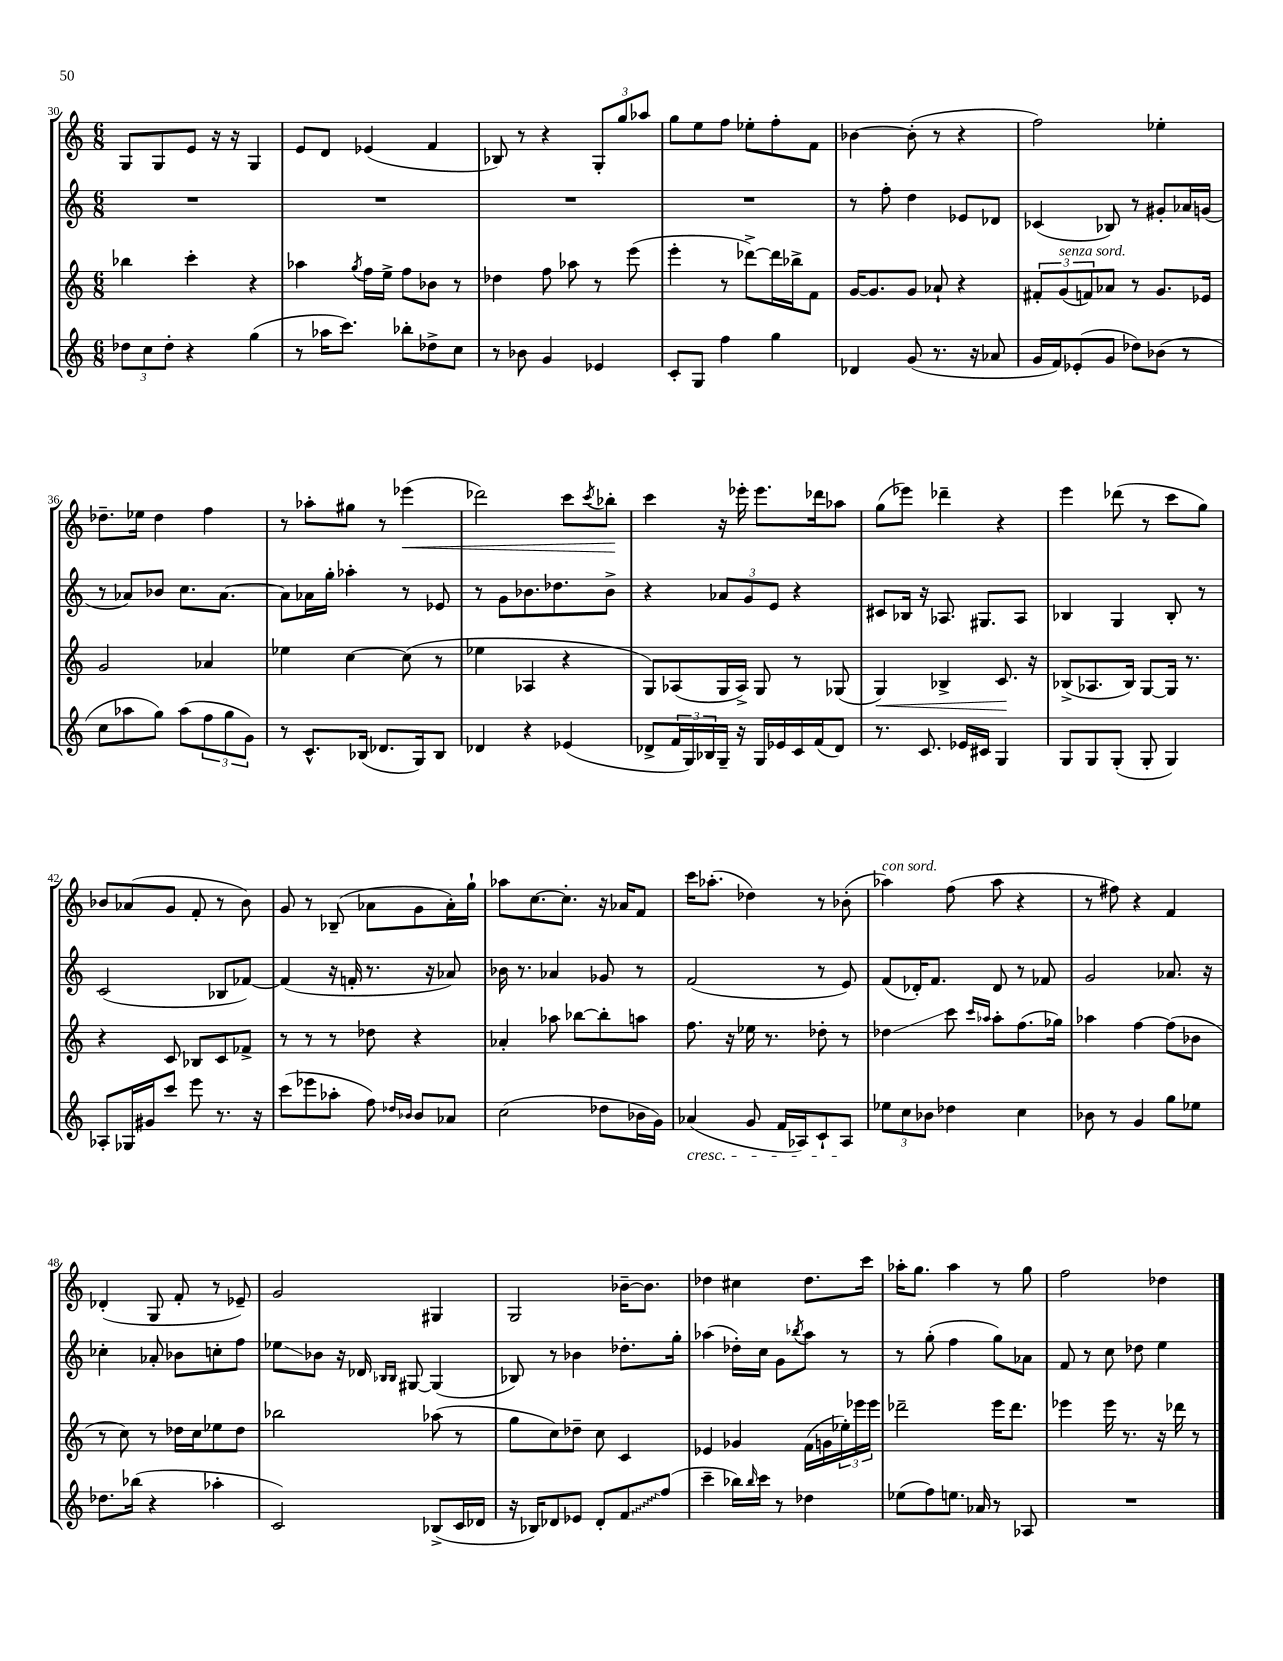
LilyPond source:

<<
\new StaffGroup <<
\new Staff = "s0" {
    \clef treble \key c \major \numericTimeSignature \time 6/8
    g8 g8 e'8 r16 r16 g4 |
    e'8 d'8 ees'4( f'4 |
    bes8) r8 r4 \tuplet 3/2 { g8-. g''8 aes''8 } |
    g''8 e''8 f''8 ees''8-. f''8-. f'8 |
    bes'4~ bes'8-.( r8 r4 |
    f''2) ees''4-. |
    des''8.-- ees''16 des''4 f''4 |
    r8 aes''8-. gis''8 r8 ees'''4\<( |
    des'''2) c'''8 \acciaccatura { c'''8 } bes''8-.\! |
    c'''4 r16 ees'''16-. ees'''8. des'''16 aes''8 |
    g''8( ees'''8) des'''4-- r4 |
    e'''4 des'''8( r8 c'''8 g''8) |
    bes'8 aes'8( g'8 f'8-. r8 bes'8) |
    g'8 r8 bes8--( aes'8 g'8 aes'16-.) g''16-! |
    aes''8 c''8.~ c''8.-. r16 aes'16 f'8 |
    c'''16 aes''8.-.( des''4) r8 bes'8-.( |
    aes''4^\markup { \italic "con sord." }) f''8( aes''8 r4 |
    r8 fis''8) r4 f'4 |
    des'4-.( g8 f'8-. r8 ees'8--) |
    g'2 gis4 |
    g2 bes'16~-- bes'8. |
    des''4 cis''4 des''8. c'''16 |
    aes''16-. g''8. aes''4 r8 g''8 |
    f''2 des''4 \bar "|." |
}
\new Staff = "s1" {
    \clef treble \key c \major \numericTimeSignature \time 6/8
    R2. |
    R2. |
    R2. |
    R2. |
    r8 f''8-. d''4 ees'8 des'8 |
    ces'4( bes8) r8 gis'8-. aes'16 g'16( |
    r8 aes'8) bes'8 c''8. aes'8.~ |
    aes'8 aes'16 g''16-. aes''4-. r8 ees'8 |
    r8 g'8 bes'8. des''8. bes'8-> |
    r4 \tuplet 3/2 { aes'8 g'8 e'8 } r4 |
    cis'8 bes16 r16 aes8. gis8. aes8 |
    bes4 g4 bes8-. r8 |
    c'2( bes8 fes'8~) |
    fes'4( r16 f'16-. r8. r16 aes'8) |
    bes'16 r8. aes'4 ges'8 r8 |
    f'2( r8 e'8) |
    f'8( des'16-.) f'8. des'8 r8 fes'8 |
    g'2 aes'8. r16 |
    ces''4-. aes'8-. bes'8 c''8-. f''8 |
    ees''8\glissando bes'8 r16 des'16 \grace { bes16 bes16 } gis8~ gis4( |
    bes8) r8 bes'4 des''8.-. g''16-. |
    aes''4( des''16-.) c''16 g'8 \acciaccatura { bes''8 } aes''8 r8 |
    r8 g''8-.( f''4 g''8) aes'8 |
    f'8 r8 c''8 des''8 e''4 \bar "|." |
}
\new Staff = "s2" {
    \clef treble \key c \major \numericTimeSignature \time 6/8
    bes''4 c'''4-. r4 |
    aes''4 \acciaccatura { g''8 } f''16 e''16-> f''8 bes'8 r8 |
    des''4 f''8 aes''8 r8 e'''8( |
    e'''4-. r8 des'''8~->) des'''16 bes''16-> f'8 |
    g'16~ g'8. g'8 aes'8-! r4 |
    \tuplet 3/2 { fis'8-. g'8^\markup { \italic "senza sord." }( f'8) } aes'8 r8 g'8. ees'16 |
    g'2 aes'4 |
    ees''4 c''4~ c''8( r8 |
    ees''4 aes4 r4 |
    g8) aes8( g16 aes16->) g8 r8 ges8( |
    g4\<) bes4-> c'8.\! r16 |
    bes8->( aes8. bes16) g8~ g16 r8. |
    r4 c'8 bes8 c'8 fes'8-> |
    r8 r8 r8 des''8 r4 |
    aes'4-. aes''8 bes''8~ bes''8-. a''8 |
    f''8. r16 ees''16 r8. des''8-. r8 |
    des''4\glissando c'''8 \grace { c'''16 aes''16 } aes''8-. f''8.( ges''16) |
    aes''4 f''4~ f''8( bes'8 |
    r8 c''8) r8 des''16 c''16 ees''8 des''8 |
    bes''2 aes''8( r8 |
    g''8 c''8) des''8-- c''8 c'4 |
    ees'4 ges'4 f'16( g'16 \tuplet 3/2 { ees''16-.) ees'''16 ees'''16 } |
    des'''2-- e'''16 des'''8. |
    ees'''4 ees'''16 r8. r16 des'''16 r8 \bar "|." |
}
\new Staff = "s3" {
    \clef treble \key c \major \numericTimeSignature \time 6/8
    \tuplet 3/2 { des''8 c''8 des''8-. } r4 g''4( |
    r8 aes''16 c'''8.) bes''8-. des''8-> c''8 |
    r8 bes'8 g'4 ees'4 |
    c'8-. g8 f''4 g''4 |
    des'4 g'8( r8. r16 aes'8 |
    g'16 f'16) ees'8-.( g'8 des''8) bes'8( r8 |
    c''8 aes''8 g''8) aes''8( \tuplet 3/2 { f''8 g''8 g'8) } |
    r8 c'8.-^ bes16( des'8. g16) bes8 |
    des'4 r4 ees'4( |
    des'8-> \tuplet 3/2 { f'16 g16) bes16 } g16-- r16 g16 ees'16 c'16 f'16( des'8) |
    r8. c'8. ees'16 cis'16 g4 |
    g8 g8 g8-.( g8-. g4) |
    aes8-. ges16 gis'16 c'''8 e'''8 r8. r16 |
    c'''8( ees'''8 aes''8-. f''8) \grace { des''16 bes'16 } bes'8 aes'8 |
    c''2( des''8 bes'16 g'16) |
    aes'4\cresc( g'8 f'16 aes16) c'8-! aes8\! |
    \tuplet 3/2 { ees''8 c''8 bes'8 } des''4 c''4 |
    bes'8 r8 g'4 g''8 ees''8 |
    des''8. bes''16( r4 aes''4-. |
    c'2) bes8->( c'16 des'16 |
    r16 bes16) des'8 ees'8 des'8-. \once \override Glissando.style = #'zigzag f'8\glissando f''8( |
    c'''4-- bes''16) \grace { bes''16 } c'''16 r8 des''4 |
    ees''8( f''8) e''8. aes'16 r8 aes8 |
    R2. \bar "|." |
}
>>
>>
\layout { \context { \Score currentBarNumber = #30 } }
